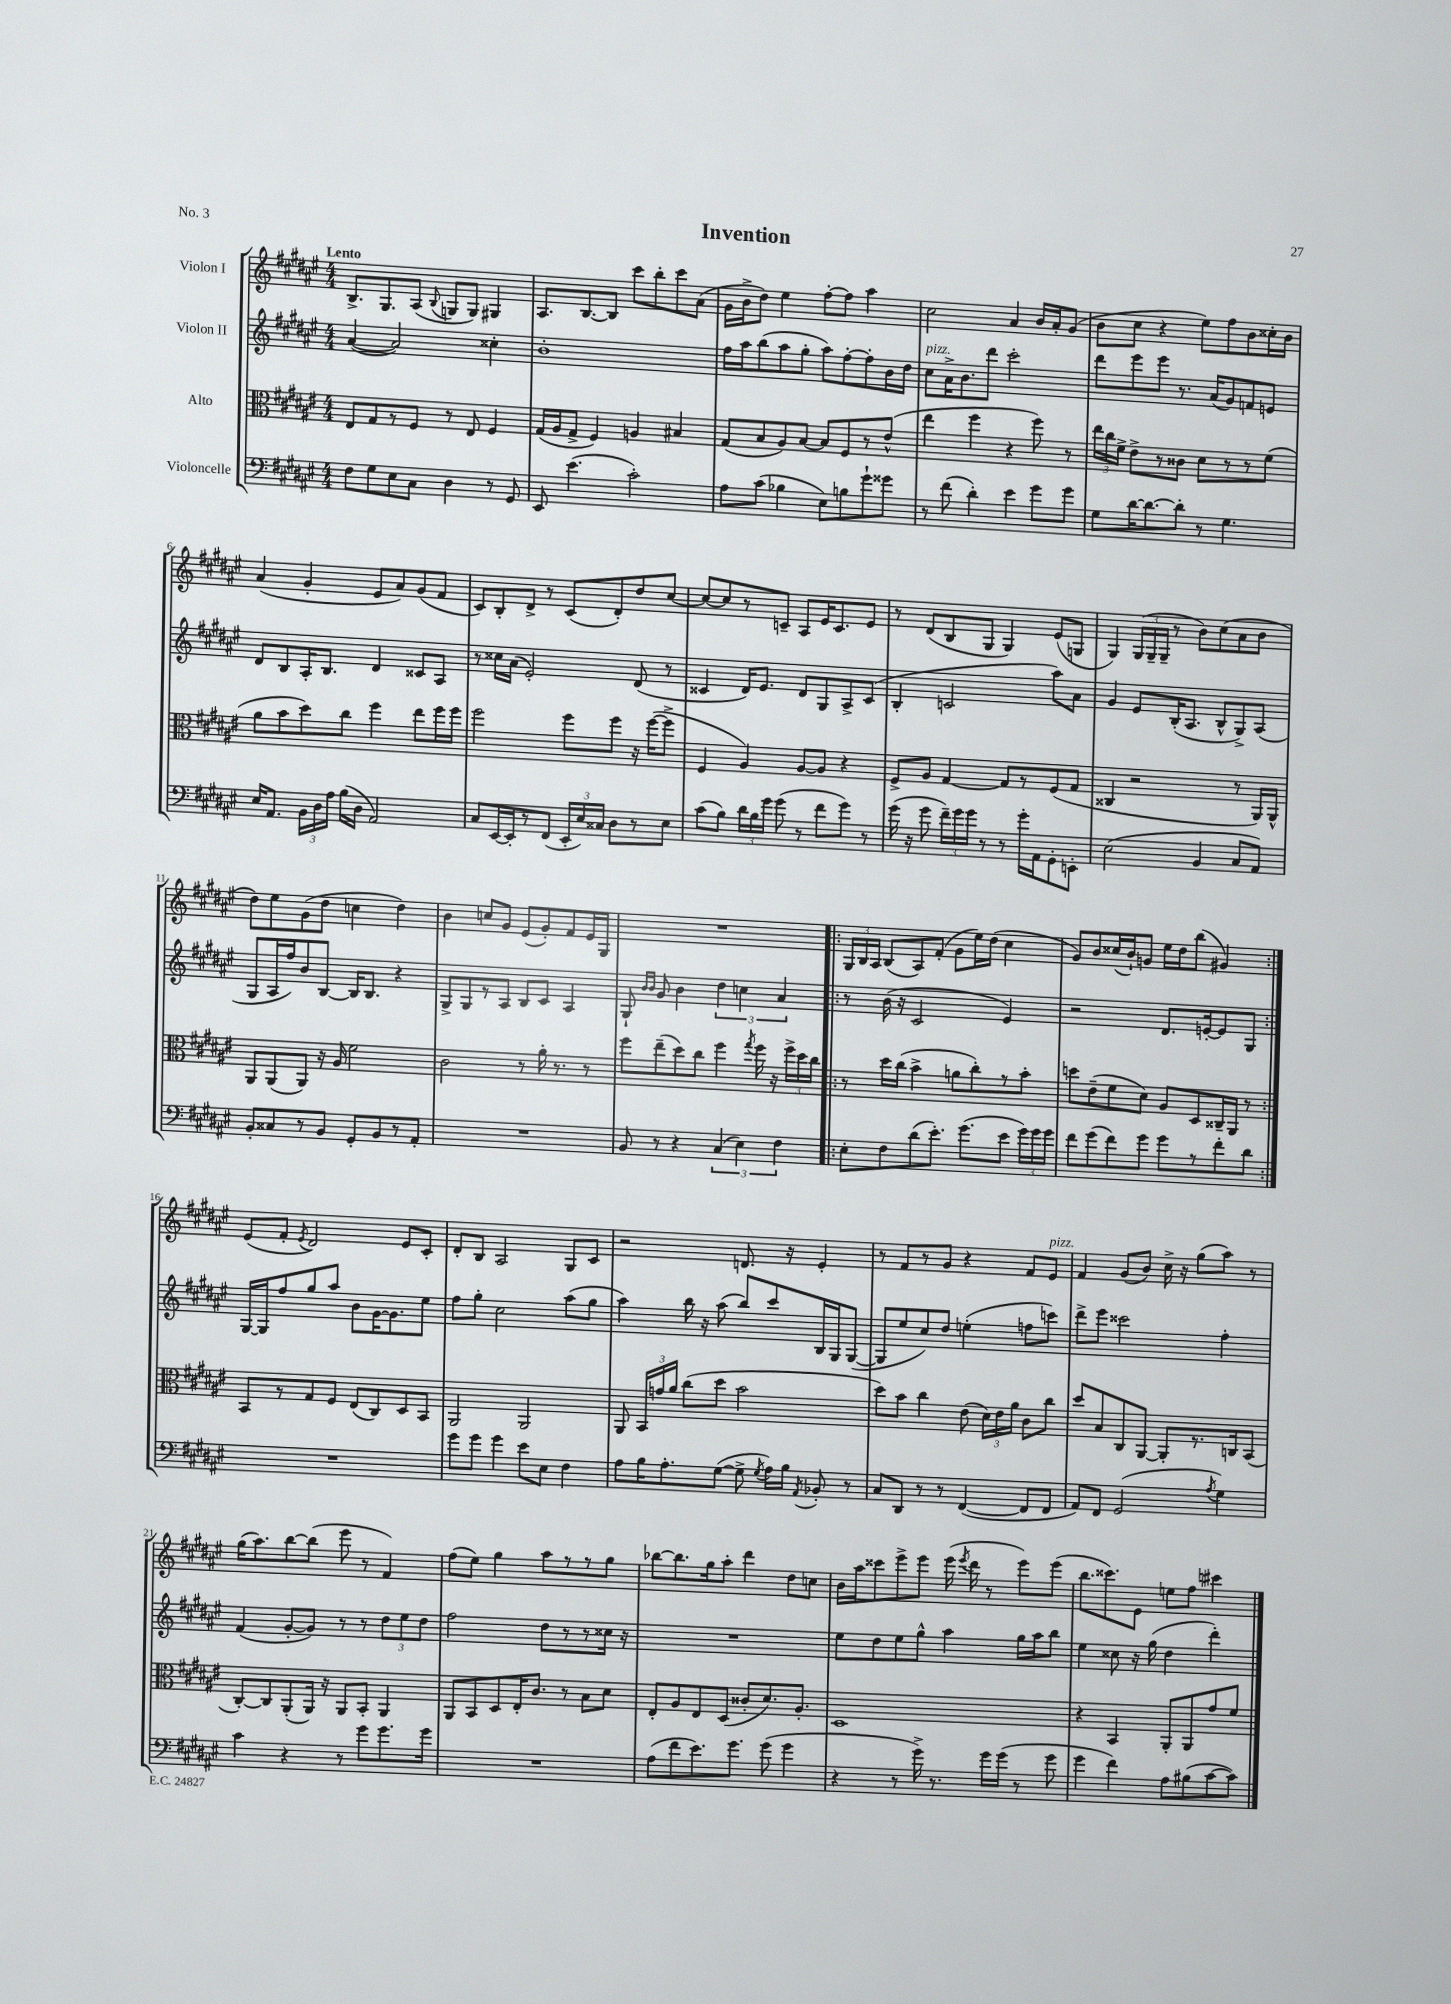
\header { title = "Invention" piece = "No. 3" }
<<
\new StaffGroup <<
\new Staff = "s0" \with { instrumentName = "Violon I" } {
    \clef treble \key fis \major \numericTimeSignature \time 4/4 \tempo "Lento"
    \autoBeamOff b8.[-> gis8. ais8]( \appoggiatura { b8 } g8[ g8]) gis4 |
    ais8.[ b8.~ b8] cis'''8[ b''8-. cis'''8 ais'8]( |
    gis'16[ b'16-> dis''8]) eis''4 fis''8[~-. fis''8] ais''4 |
    cis''2 ais'4 b'16[ ais'16-. gis'8]( |
    b'8[ cis''8] r4 eis''8[) fis''8 b'8 cisis''16-. b'16] |
    ais'4( gis'4-. eis'8[ ais'8) gis'8( fis'8] |
    cis'8[) b8-. dis'8]-> r8 cis'8[( dis'8-.) dis''8 cis''8]~ |
    cis''8[~ cis''8 r8 c'8]-- ais8[ eis'16 c'8. eis'8] |
    r8 dis'8[( b8 gis8] gis4) eis'8[( g8] |
    gis4) \tuplet 3/2 { gis16[( gis16-- gis16]-- } r8 b'8[) cis''8( ais'8 b'8] |
    dis''8[) eis''8 gis'8( dis''8] c''4 dis''4) |
    b'4 c''8[ gis'8] eis'8[( gis'8-.) fis'8 eis'16 gis16] |
    R1 |
    \repeat volta 2 { \tuplet 3/2 { gis16[ b16 ais16] } b8[( ais8) fis'8]-.( gis'8[ eis''16) dis''16]( cis''4 |
    gis'8[) b'8 cisis''16( b'16-!) g'8] eis''16[ dis''16 b''8]( gis'4) | }
    eis'8[( fis'8]-. \acciaccatura { eis'8 } dis'2) eis'8[ cis'8]-. |
    dis'8[-. b8] ais2 gis8[ cis'8] |
    r2 d'8. r16 eis'4-. |
    r8 fis'8[ r8 gis'8] r4 fis'8[ eis'8]^\markup { \italic "pizz." } |
    fis'4 gis'8[( b'8]) cis''16-> r16 gis''8[( ais''8]) r8 |
    gis''16[( ais''8.) b''8~ b''8]( eis'''8 r8 fis'4) |
    fis''8[( eis''8]) gis''4 ais''8[ r8 r8 gis''8] |
    bes''8[~ bes''8. gis''16 ais''8]-. dis'''4 dis''8[ c''8] |
    b'16[ ais''16 cisis'''8 eis'''8-> eis'''8] eis'''16( \acciaccatura { eis'''8 } dis'''16 r8 eis'''8[) eis'''8]( |
    b''8.[ cisis'''8.) eis'8] e''8[ fis''8] cis'''4 \bar "|." |
}
\new Staff = "s1" \with { instrumentName = "Violon II" } {
    \clef treble \key fis \major \numericTimeSignature \time 4/4
    \autoBeamOff ais'4~( ais'2) cisis''4-. |
    b'1-. |
    fis''16[ ais''16 b''8( ais''8 gis''8]-. ais''8[) fis''8~-. fis''8-. b'16 dis''16] |
    cis''8[^\markup { \italic "pizz." } ais'16-> b'8. dis'''8] cis'''2-. |
    dis'''8[ eis'''8 eis'''8] r8. ais'16[( gis'8) f'8 e'8] |
    dis'8[ b8 ais16-. b8.] dis'4 cisis'8[ ais8] |
    r8 cisis''16[ ais'16]( eis'2-.) dis'8( r8 |
    cisis'4 dis'16[) eis'8.] dis'8[ gis8 ais8-> cisis'8]( |
    b4-. c'2 ais''8[) ais'8] |
    gis'4 eis'8[ b16-.( ais8.] b8[-^ gis8->) ais8]( |
    gis8[ ais16 fis''16) b'8 b8]~ b16[ b8.] r4 |
    gis8[-> gis8 r8 ais8] b8[ cis'8] ais4 |
    gis8-! \grace { b'16[ b'16] } gis'8 b'4 \tuplet 3/2 { dis''4 c''4 ais'4 } |
    \repeat volta 2 { r8 b'16( r16 cis'2 eis'4) |
    r2 dis'8.[ e'16~-. e'8 gis8] | }
    gis16[~ gis16 fis''8 gis''8 ais''8] b'8[ gis'16~ gis'8. eis''8] |
    fis''8[ gis''8]-. cis''2 ais''8[( gis''8] |
    ais''4) b''16 r16 ais''8( b''8[) cis'''8 b16 gis16 gis8]~( |
    gis8[ eis''8 cis''8) dis''8] e''4-.( f''8[ c'''8]) |
    dis'''8[-> eis'''8] cisis'''2 fis''4-. |
    fis'4( gis'8[~-. gis'8]) r8 r8 \tuplet 3/2 { dis''8[ eis''8 dis''8] } |
    fis''2 dis''8[ r8 r8 cisis''16] r16 |
    R1 |
    eis''8[ dis''8 eis''8 gis''8]-^ ais''4 gis''16[ ais''16 b''8] |
    eis''4 cisis''8 r16 gis''16( dis''4 dis'''4-.) \bar "|." |
}
\new Staff = "s2" \with { instrumentName = "Alto" } {
    \clef alto \key fis \major \numericTimeSignature \time 4/4
    \autoBeamOff eis8[ gis8 r8 fis8] r8 eis8 fis4 |
    gis16[( ais16 gis8]-> fis4) a4 bis4 |
    gis8[( b8 ais8) b8]~ b8[ fis8 r8 eis'8]-^( |
    eis''4 fis''4 r4 fis''8) r8 |
    \tuplet 3/2 { eis''16[ cis''16 fis'16]-> } eis'8[-> r8 cisis'8] dis'8[ r8 r8 fis'8]( |
    ais'8[ b'8 dis''8) cis''8] fis''4 eis''8[ fis''16 fis''16] |
    fis''2 fis''8[ fis''8] r16 fis''16[~( fis''8]-> |
    fis4 ais4) ais8[~ ais8] r4 |
    fis8[-> ais8] gis4~ gis8[ r8 fis8( gis8] |
    cisis4 r2 r8 ais,16[) ais,16]-^ |
    ais,8[ ais,8( ais,8]) r16 ais16 fis'2 |
    cis'2 r8 ais'16-. r8. r8 |
    fis''8[ eis''8--( dis''8) cis''8] fis''4 \acciaccatura { gis''8 } fis''16 r16 \tuplet 3/2 { fis''16[-> dis''16 cis''16] } |
    \repeat volta 2 { r8 dis''16[ cis''16]( b'4-> a'8[ cis''8-.) r8 b'8]-. |
    d''8[ eis'8--( fis'8 dis'8]) ais8[ dis8 cisis16-- ais,16] r8 | }
    b,8[ r8 gis8 fis8] eis8[( cis8) dis8 b,8] |
    ais,2 ais,2 |
    ais,8 \tuplet 3/2 { b,16[ g'16 ais'16] } cis''8[( dis''8] b'2 |
    dis''8[) b'8] cis''4 eis'8( \tuplet 3/2 { dis'16[) eis'16 ais'16] } cis'8[ cis''8] |
    dis''8[ b8 cis8 ais,8]~ ais,8[-. r8. c16 b,8]( |
    cis8[~-.) cis8 ais,8-.( ais,16]) r16 ais,8[ b,8]-. ais,4 |
    ais,8[ b,8 dis8 eis16-. cis'8.] r8 b8[ dis'8] |
    eis8[-. ais8 eis8 dis8]( cisis'8[-. dis'8.) ais8.]-. |
    dis1 |
    r4 b,4 ais,8[-. ais,8 gis'8 fis'8] \bar "|." |
}
\new Staff = "s3" \with { instrumentName = "Violoncelle" } {
    \clef bass \key fis \major \numericTimeSignature \time 4/4
    \autoBeamOff fis8[ gis8 eis8 cis8] dis4 r8 gis,8 |
    eis,8 eis'4.( cis'2-.) |
    ais8[ cis'8]( bes4 eis8[) b8 gis'8-! gisis'8] |
    r8 fis'8( dis'4-.) eis'4 gis'8[ gis'8] |
    gis8[ dis'16~ dis'8.~ dis'8]-. r8 gis4. |
    eis16[ ais,8.] \tuplet 3/2 { b,16[ dis16 ais16] } b16[( dis16] ais,2) |
    cis8[ eis,16~ eis,16-. r8 fis,8]( \tuplet 3/2 { eis,16[-. eis16) cisis16] } dis8[ r8 eis8] |
    cis'8[( b8]) \tuplet 3/2 { dis'16[ b16 gis'16] } gis'8( r8 fis'8[ gis'8]) r8 |
    gis'16( r16 gis'8 \tuplet 3/2 { fis'16[--) gis'16 gis'16] } r8 r8 gis'16[-. ais,16 gis,8-. e,8]-. |
    eis2( b,4 cis8[ ais,8]) |
    b,8[-. cisis8 r8 b,8] gis,8[-. b,8 r8 ais,8]-. |
    R1 |
    b,8 r8 r4 \tuplet 3/2 { cis4( eis4) fis4 } |
    \repeat volta 2 { eis8[-. fis8 dis'8( eis'8.]-.) gis'8.[( eis'8] \tuplet 3/2 { gis'16[) gis'16 gis'16] } |
    fis'8[ gis'8( fis'8) gis'8] gis'8[ r8 fis'8-. dis'8] | }
    R1 |
    gis'8[ gis'8] gis'4 eis'8[ eis8] fis4 |
    ais8[ b16 ais8.-. gis8]~( gis8-> \acciaccatura { gis8 } ais16[) b16] \acciaccatura { ais,8 } bes,8-. r8 |
    cis8[ dis,8] r8 r8 fis,4~( fis,8[ fis,8] |
    ais,8[) fis,8] gis,2( \acciaccatura { ais8 } gis4) |
    cis'4 r4 r8 gis'8[ gis'8. gis'16] |
    R1 |
    ais8[( fis'8 eis'8.) gis'8.] gis'8( gis'4 |
    r4 r8 gis'16->) r8. gis'16[ gis'16]( r8 gis'8 |
    gis'4 fis'4) ais8[ bis8( cis'8~ cis'8]) \bar "|." |
}
>>
>>
